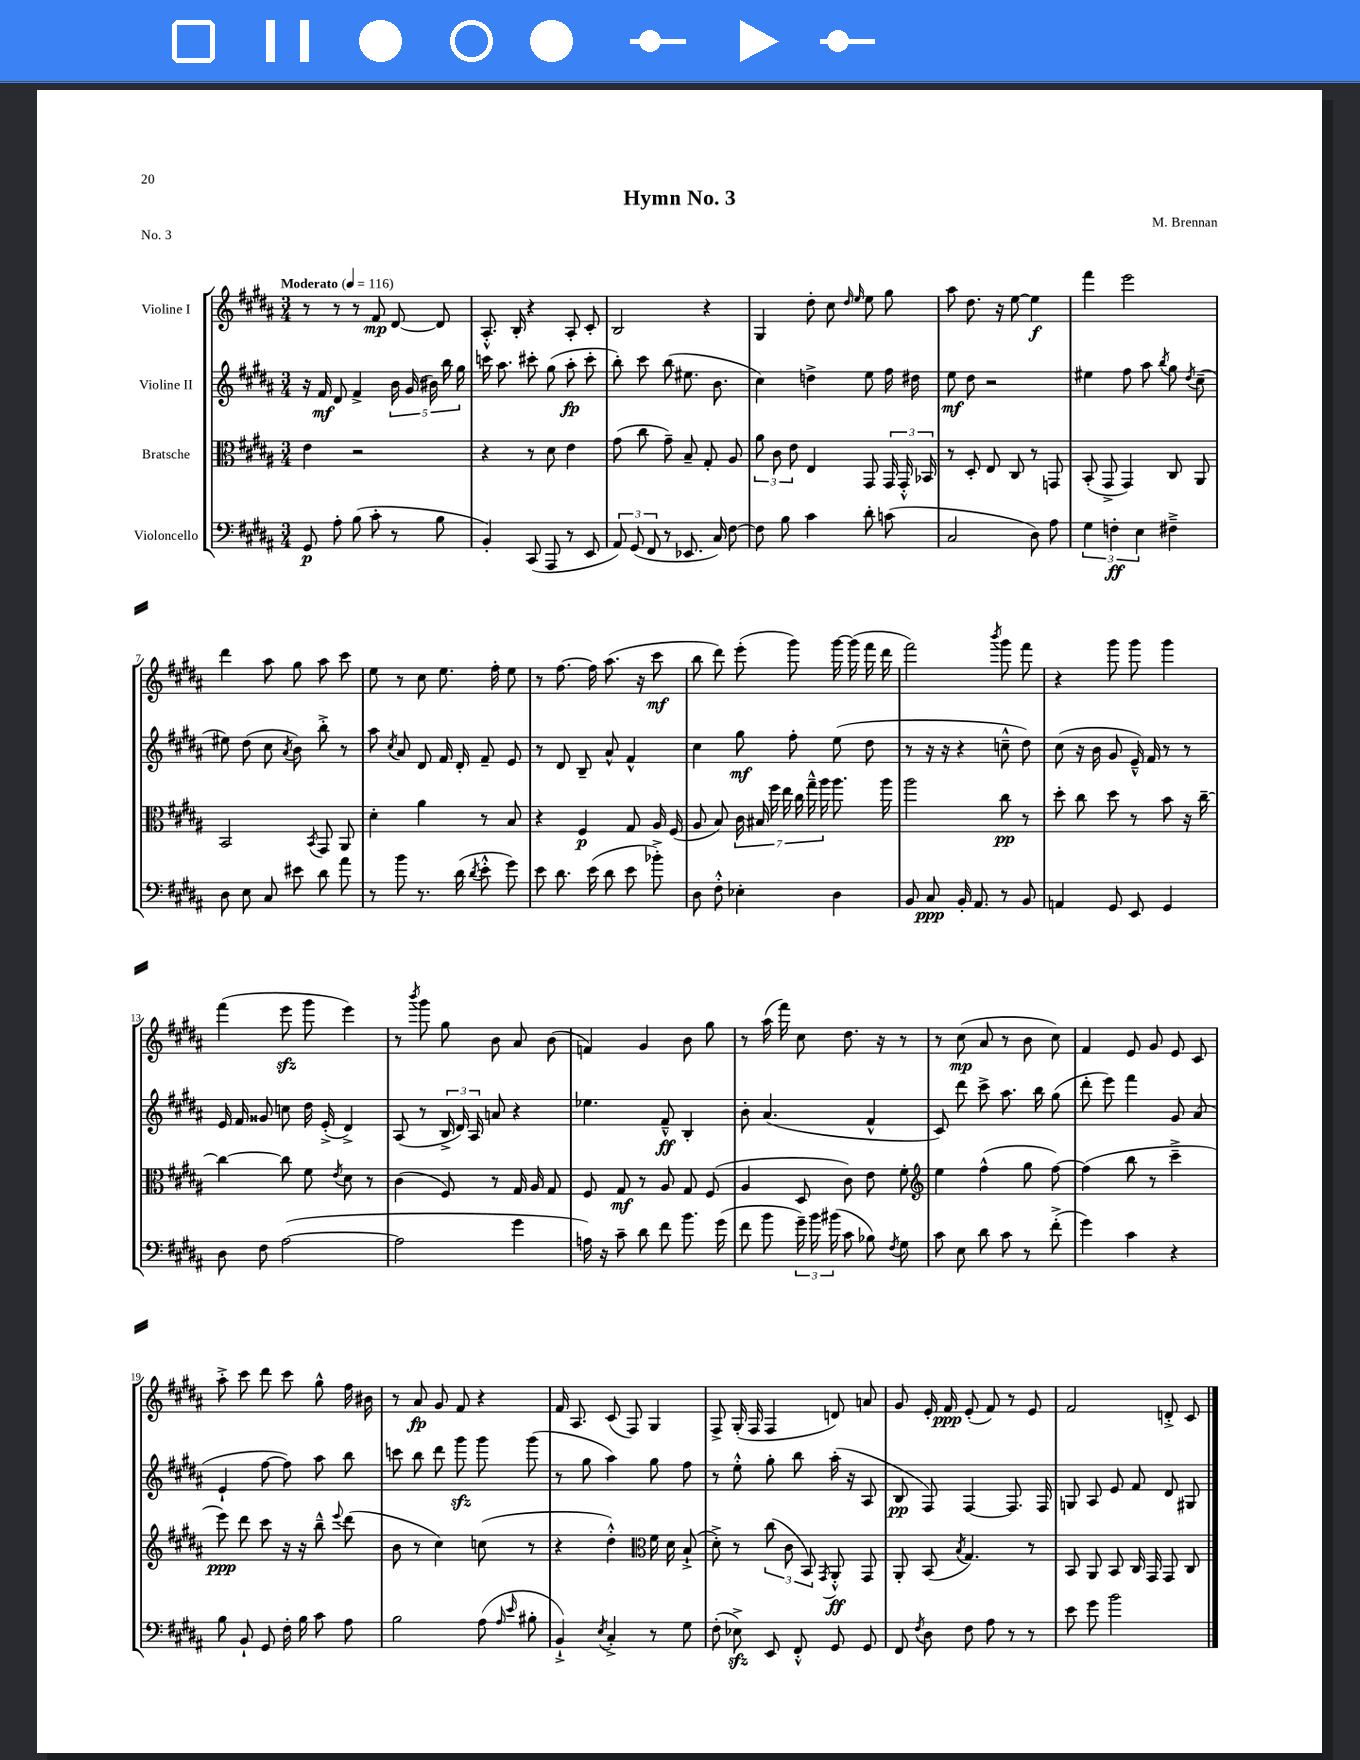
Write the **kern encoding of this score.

**kern	**kern	**kern	**kern
*staff4	*staff3	*staff2	*staff1
*clefF4	*clefC3	*clefG2	*clefG2
*k[f#c#g#d#a#]	*k[f#c#g#d#a#]	*k[f#c#g#d#a#]	*k[f#c#g#d#a#]
*M3/4	*M3/4	*M3/4	*M3/4
*MM116	*MM116	*MM116	*MM116
8GG#	4e	16r	8r
.	.	16f#	.
8A#'	.	8d#	8r
(8B	2r	4f#^	8r
8c#'	.	.	8f#
8r	.	20b	[8d#
.	.	(20g#	.
.	.	20b#)	.
8B	.	.	8d#]
.	.	20bb	.
.	.	20gg#	.
=	=	=	=
4BB')	4r	16ccc	8.A#'^^
.	.	8.aa#	.
.	.	.	16B'
(8CC#	8r	8ccc#'	4r
8AAA#	8d#	(8gg#	.
8r	4e	8aa#'	8A#'
8EE	.	8ccc#'	8c#'
=	=	=	=
12AA#)	(8g#	8bb')	2B
(12GG#	.	.	.
.	8cc#	8ccc#	.
12FF#	.	.	.
8r	8g#~)	(8bb	.
8.EE-	8B~	8.ee#	.
.	8G#'	.	4r
16C#)	.	8.b	.
[8F#	8A#	.	.
=	=	=	=
8F#]	12a#	4cc#)	4G#
.	12c#	.	.
8B	.	.	.
.	12e	.	.
4c#	4E	4dd^	8dd#'
.	.	.	8cc#
.	.	.	16qqdd#
.	.	.	16qqee
8d#'	8GG#	8ee	8ee
(8c	24GG#	16ff#	8gg#
.	24GG#'^^	.	.
.	.	16dd#	.
.	24BB-	.	.
=	=	=	=
2C#	8r	8ee	8aa#
.	8D#'	8dd#	8.dd#
.	8E	2r	.
.	.	.	16r
.	8C#	.	[8ee
8D#)	8r	.	4ee]
8A#	8GG	.	.
=	=	=	=
6G#	(8BB'	4ee#	4fff#
.	8GG#^	.	.
6F'	.	.	.
.	4GG#)	8ff#	2eee
6E	.	.	.
.	.	8aa#	.
.	.	8qbb	.
4F#~^	8C#	8gg#	.
.	.	8qdd#	.
.	8AA#	(8cc#~	.
=	=	=	=
8D#	2BB	8ee#)	4ddd#
8E	.	(8dd#	.
8C#	.	8cc#	8aa#
.	.	8qa#	.
8e#	.	8b)	8gg#
.	8qBB	.	.
8d#	8GG#	8bb'^	8aa#
8a#	8AA#	8r	8ccc#
=	=	=	=
8r	4d#'	8aa#	8ee
.	.	8qcc#	.
8b	.	8a#	8r
8.r	4a#	8d#	8cc#
.	.	16f#	8.ee
(16d#	.	16d#'	.
8qd#	.	.	.
8e'^^	8r	8f#~	.
.	.	.	16ff#'
8g#)	8B	8e	8ee
=	=	=	=
8e	4r	8r	8r
8.d#	.	8d#	[8.ff#
.	4F#	8B~	.
(16e	.	.	16ff#]
8d#	.	8a#^^	(8.aa#
8e	8G#	4f#^^	.
.	.	.	16r
8b-'^)	16A#	.	8ccc#
.	(16F#	.	.
=	=	=	=
8D#	8A#	4cc#	8bb
8F#'^^	8B)	.	8ddd#)
4E-'	28c#	8gg#	(8eee'
.	28B#	.	.
.	28ff#	.	.
.	28ee	.	.
.	.	8ff#'	8ggg#)
.	28cc#	.	.
.	28gg#~^^	.	.
.	28aa#	.	.
4D#	8.aa#	(8ee	[16ggg#
.	.	.	(16ggg#]
.	.	8dd#	16fff#
.	16aa#	.	16ddd#
=	=	=	=
8BB	2aa#	8r	2fff#)
8C#	.	16r	.
.	.	16r	.
16BB'	.	4r	.
8.AA#	.	.	.
.	.	.	8qbbb
8r	8cc#	8cc~^^	8ggg#
8BB	8r	8dd#)	8fff#
=	=	=	=
4AA	8dd#'	(8cc#	4r
.	8cc#	16r	.
.	.	16b	.
8GG#	8dd#	8g#	8ggg#
8EE	8r	16e~^^)	8ggg#
.	.	16f#	.
4GG#	8b	8r	4ggg#
.	16r	8r	.
.	[16cc#~	.	.
=	=	=	=
8D#	4cc#_	16e	(4fff#
.	.	16f#	.
8F#	.	8g##	.
([2A#	8cc#]	8cc	8eee
.	8f#	16dd#	8ggg#
.	.	(16e'^	.
.	8qe	.	.
.	8d#	4d#^)	4eee)
.	8r	.	.
=	=	=	=
2A#]	(4c#	(8A#	8r
.	.	.	8qbbb
.	.	8r	8ggg#
.	8F#)	24B^	8gg#
.	.	24d#)	.
.	.	24A#	.
.	8r	8a	8b
4g#	16G#	4r	8a#
.	16A#	.	.
.	8G#	.	(8b
=	=	=	=
16A)	8F#	4.ee-	4f)
16r	.	.	.
8c#~	8G#	.	.
8d#	8r	.	4g#
8f#	8A#	8f#~^^	.
8.b	8G#	4B'	8b
.	(8F#	.	8gg#
(16g#	.	.	.
=	=	=	=
8f#	4A#	8b'	8r
8b	.	(4.a#	(16aa#
.	.	.	16fff#)
24g#~)	8D#	.	8cc#
24b	.	.	.
(24b#	.	.	.
8c#	8c#)	.	8.dd#
8B-)	8e	4f#^^	.
.	.	.	16r
8qF#	.	.	.
8G#	8f#'	.	8r
=	=	=	=
*	*clefG2	*	*
8c#	4ee	8c#)	8r
8E	.	8ddd#	(8cc#
8d#	(4ff#^^	8ccc#^	8a#
8c#	.	8.aa#	8r
8r	8gg#	.	8b
.	.	16bb	.
(8f#'^	[8ff#)	(8gg#	8cc#)
=	=	=	=
4g#)	(4ff#]	8ddd#'	4f#
.	.	8eee)	.
4c#	8bb	4fff#	8e
.	8r	.	8g#
4r	4ccc#~^	8g#	8e
.	.	(8a#	8c#
=	=	=	=
8B	8eee)	4e`	8aa#'^
8BB`	8ddd#	.	8ccc#
8GG#	8ccc#	[8ff#	8ddd#
16F#'	16r	8ff#])	8ccc#
16B	16r	.	.
8c#	8bb~^^	8aa#	8gg#^^
.	8qqeee	.	.
8A#	(8ddd#	8bb	16ff#
.	.	.	16b#
=	=	=	=
2B	8b	8ccc	8r
.	8r	8bb	8a#
.	4cc#)	8ddd#	8g#
.	.	8ggg#	8f#
(8A#	(8cc	8ggg#	4r
16qqA#	.	.	.
16qqe	.	.	.
8B#'	8r	(8ggg#	.
=	=	=	=
4BB`^)	4r	8r	16f#
.	.	.	8.A#
.	.	8gg#	.
8qE	.	.	.
4C#'^	4dd#'^^)	4aa#)	(8c#
.	.	.	8F#)
*	*clefC3	*	*
8r	16f#	8gg#	4G#
.	16d#	.	.
8G#	(8B`^	8ff#	.
=	=	=	=
(8F#'	8d#'^)	8r	8F#^
8E-^)	8r	8ee'^^	(16G#'
.	.	.	16F#
8EE	(12cc#	8gg#'	4F#
.	12c#	.	.
8FF#'^^	.	8bb	.
.	12BB)	.	.
.	8qGG#	.	.
8GG#	8AA#'^^	(16aa#'	8d)
.	.	16r	.
8GG#	8GG#	8A#	8a
=	=	=	=
8FF#	8AA#'	8B	8g#
8qF#	.	.	.
8D#	(8BB	8F#)	16e'
.	.	.	16f#
.	8qB	.	.
8F#	4.G#)	[4F#	(8e'
8A#	.	.	8f#)
8r	.	8.F#]	8r
8r	8r	.	8e
.	.	16F#	.
=	=	=	=
8e	8BB	8G	2f#
8g#	8AA#	8A#	.
2b	8BB	8e	.
.	16C#	8f#	.
.	16GG#	.	.
.	8GG#	8d#	8d'^
.	8C#	8G#	8c#
==	==	==	==
*-	*-	*-	*-
